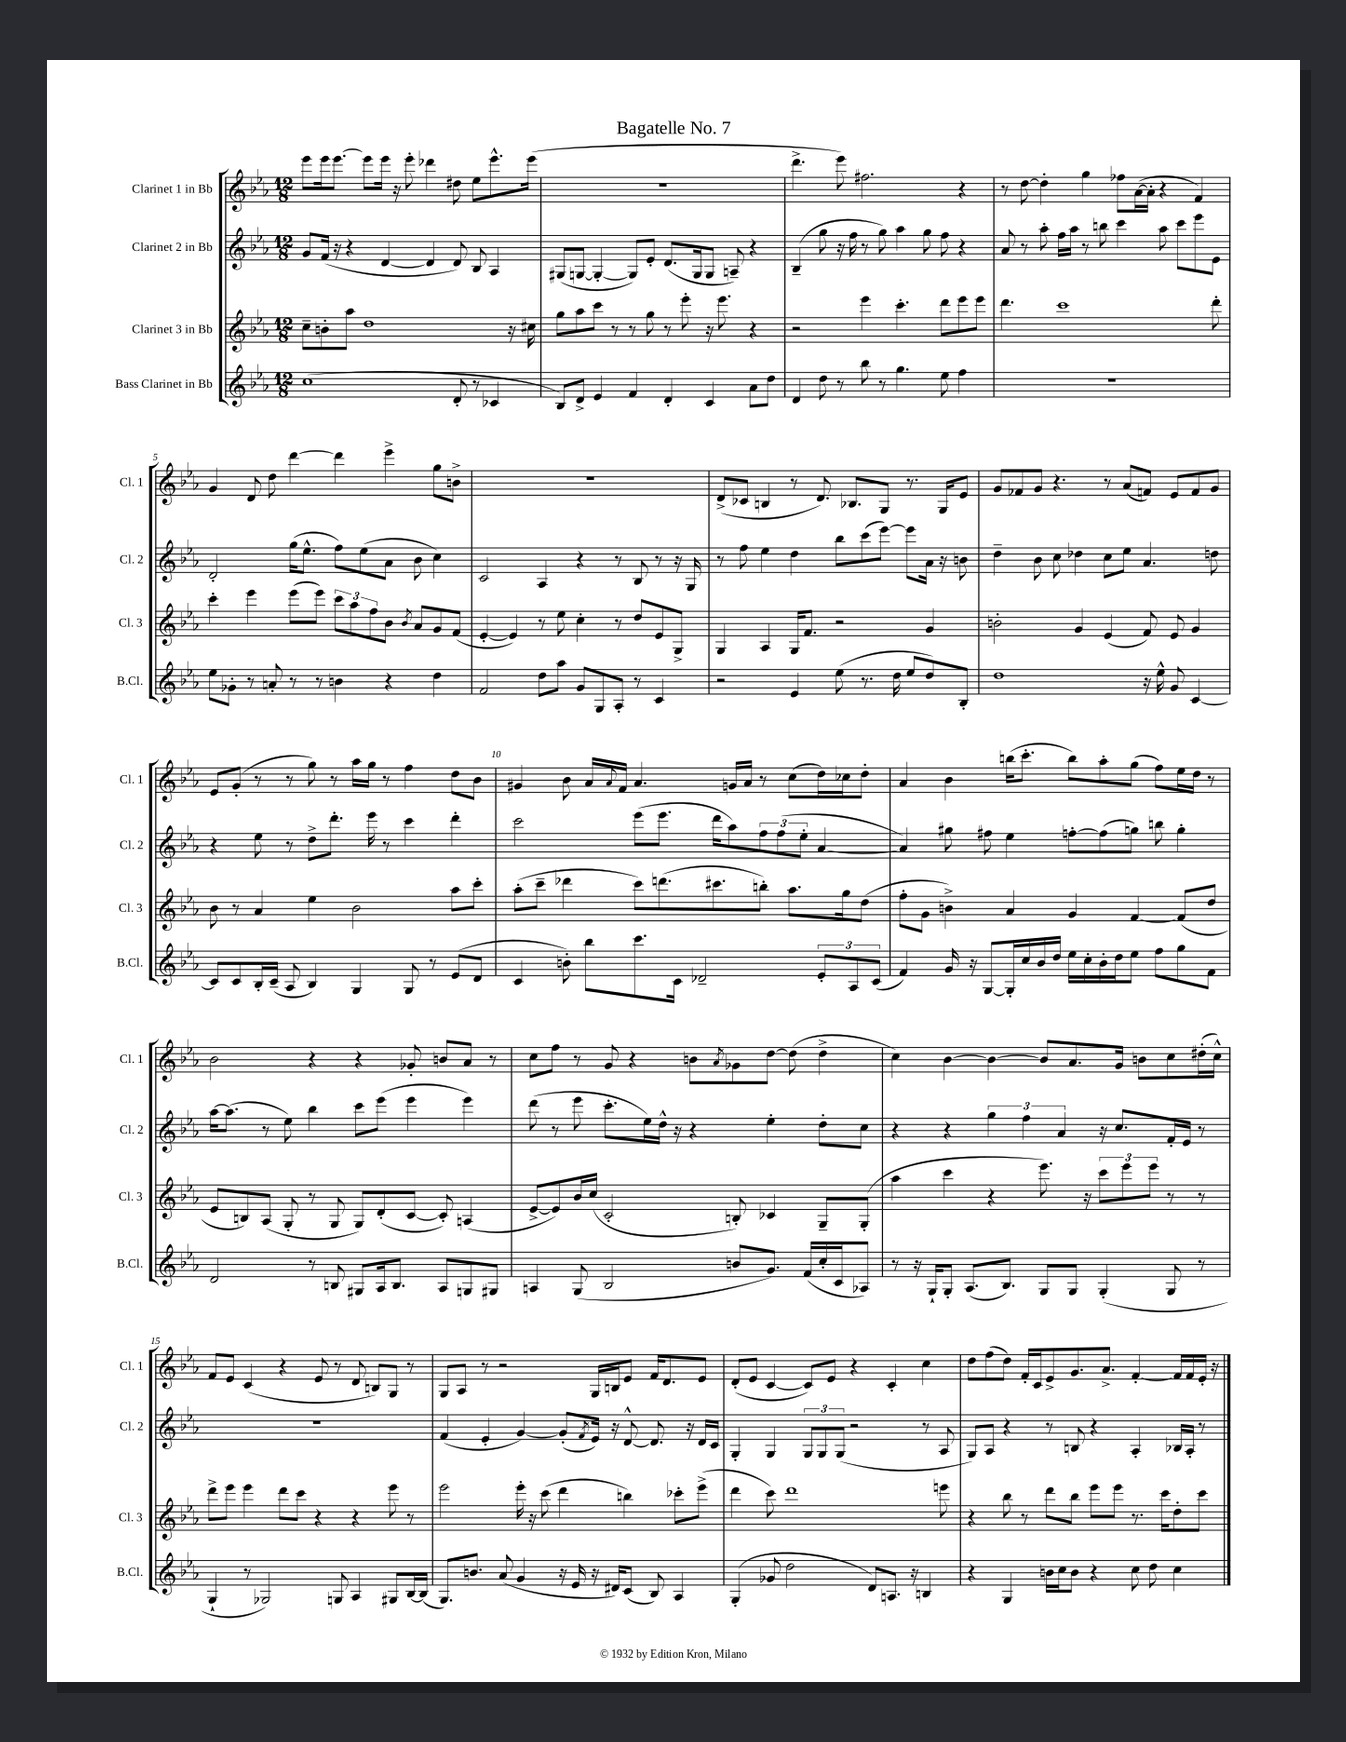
\header { title = "Bagatelle No. 7" }
<<
\new StaffGroup <<
\new Staff = "s0" \with { instrumentName = "Clarinet 1 in Bb" shortInstrumentName = "Cl. 1" } {
    \clef treble \key ees \major \numericTimeSignature \time 12/8
    ees'''8 ees'''16 ees'''8.~ ees'''8 ees'''16 r16 ees'''8-. des'''4 dis''8 ees''8 ees'''8.-^ ees'''16( |
    R1. |
    d'''4.-> ees'''8) fis''2. r4 |
    r8 d''8~ d''4-. g''4 fes''8 aes'16~( aes'16-. r4 f'4) |
    g'4 d'8 d''8 d'''4~ d'''4 ees'''4-> g''8 b'8-> |
    R1. |
    d'8->( ces'8 b4 r8 d'8.) bes8. g8 r8. g16 ees'8 |
    g'8 fes'8 g'8 r4. r8 aes'8( f'8) ees'8 f'8 g'8 |
    ees'8 g'8-.( r8 r8 g''8) r8 aes''16 g''16 r8 f''4 d''8 bes'8 |
    gis'4 bes'8 aes'16 \appoggiatura { aes'8 } f'16 aes'4. g'16 aes'16 r8 c''8( d''16) ces''16 d''8-. |
    aes'4 bes'4 b''16( c'''8.-. b''8) aes''8-. g''8( f''8) ees''16 d''16 r8 |
    bes'2 r4 r4 ges'8-. b'8 aes'8 r8 |
    c''8 f''8 r8 g'8 r4 b'8 \acciaccatura { aes'8 } ges'8 d''8~ d''8( d''4-> |
    c''4) bes'4~ bes'4~ bes'8 aes'8. g'16 b'8 c''8 dis''16-.( c''16-^) |
    f'8 ees'8 c'4( r4 ees'8 r8 d'8 b8) g8 r8 |
    g8 aes8 r8 r2 g16 b16 ees'8 f'16 d'8. ees'8 |
    d'8-.( ees'8 c'4~ c'8) ees'8 r4 c'4-. c''4 |
    d''8 f''8( d''8) f'16-. c'16 ees'8-> g'8. aes'8.-> f'4~-. f'16 f'16 ees'16-. r16 \bar "|." |
}
\new Staff = "s1" \with { instrumentName = "Clarinet 2 in Bb" shortInstrumentName = "Cl. 2" } {
    \clef treble \key ees \major \numericTimeSignature \time 12/8
    g'8 f'16( r16 r4 d'4~ d'4 d'8) bes8 aes4 |
    gis8( g8~ g4~-. g8) ees'8-. d'8.( g16 g8 a8--) r4 |
    bes4--( g''8 r16 f''16 r8 g''8) aes''4 g''8 f''8 r4 |
    aes'8 r8 aes''8-. f''16 aes''16 r8 b''8 c'''4 aes''8 c'''8 ees'''8 ees'8 |
    d'2-. g''16( ees''8.-^ f''8) ees''8( aes'8 bes'8 c''4) |
    c'2 aes4 r4 r8 bes8 r8 r16 g16 |
    r8 f''8 ees''4 d''4 bes''8 c'''8( ees'''8~) ees'''8 aes'16 r16 b'8 |
    d''4-- bes'8 c''8 des''4 c''8 ees''8 aes'4. d''8 |
    r4 ees''8 r8 d''8-> d'''8.-. ees'''16 r8 c'''4 d'''4-. |
    c'''2 ees'''8( ees'''8. d'''16 aes''8) \tuplet 3/2 { f''8 f''8( ees''8-. } aes'4~ |
    aes'4) gis''8 fis''8 ees''4 f''8~-. f''8( g''8) b''8 g''4-. |
    aes''16~ aes''8.( r8 ees''8) bes''4 c'''8 ees'''8( ees'''4 ees'''4) |
    d'''8( r8 ees'''8 c'''8.-. ees''16) d''16-^ r16 r4 ees''4-. d''8-. c''8 |
    r4 r4 \tuplet 3/2 { g''4 f''4 aes'4 } r16 c''8. f'16-. ees'16 r8 |
    R1. |
    f'4( ees'4-. g'4~) g'8-.( \acciaccatura { f'8 } ees'16) r16 d'8~-^ d'8. r16 d'16 c'16 |
    g4-. g4 \tuplet 3/2 { g8 g8 g8( } r2 r8 aes8 |
    g8) aes8 r4 r8 b8 r4 aes4-. bes16 aes16-. r8 \bar "|." |
}
\new Staff = "s2" \with { instrumentName = "Clarinet 3 in Bb" shortInstrumentName = "Cl. 3" } {
    \clef treble \key ees \major \numericTimeSignature \time 12/8
    c''8-- b'8-. aes''8 d''1 r16 cis''16 |
    g''8 aes''8 c'''8 r8 r8 g''8 r8 ees'''8-. r16 ees'''8. r4 |
    r2 ees'''4 c'''4.-. d'''8 ees'''8 ees'''8 |
    d'''4. c'''1 d'''8-. |
    c'''4-. ees'''4 ees'''8( ees'''8) \tuplet 3/2 { c'''8 aes''8 f''8 } bes'8 \acciaccatura { bes'8 } aes'8 g'8 f'8( |
    ees'4~-. ees'4) r8 ees''8 c''4-. r8 d''8 ees'8 g8-> |
    g4 aes4 g16 f'8. r2 g'4 |
    b'2-. g'4 ees'4( f'8) ees'8 g'4 |
    bes'8 r8 aes'4 ees''4 bes'2 aes''8 c'''8-. |
    aes''8-.( c'''8-- des'''4 c'''8) d'''8.( cis'''8. b''8-.) aes''8. g''16 d''8( |
    f''8-. g'8 b'4->) aes'4 g'4 f'4~ f'8( d''8 |
    ees'8 b8) aes8( g8-. r8 g8 g8) d'8-.( c'8~ c'8-.) a4( |
    ees'8~-> ees'8) bes'16 c''16( c'2-. b8-.) ces'4 g8-- g8-.( |
    aes''4 c'''4 r4 ees'''8.) r16 \tuplet 3/2 { c'''8 ees'''8 ees'''8 } r8 r8 |
    d'''8-> ees'''8 ees'''4 d'''8 c'''8 r4 r4 ees'''8 r8 |
    ees'''2 ees'''16-. r16 c'''8( d'''4 b''4) ces'''8-. ees'''8->( |
    d'''4 c'''8) d'''1 e'''8 |
    r4 bes''8 r8 d'''8 bes''8 ees'''8 ees'''8 r8. c'''16 d''8-. c'''8 \bar "|." |
}
\new Staff = "s3" \with { instrumentName = "Bass Clarinet in Bb" shortInstrumentName = "B.Cl." } {
    \clef treble \key ees \major \numericTimeSignature \time 12/8
    c''1( d'8-. r8 ces'4 |
    bes8) d'8-> ees'4 f'4 d'4-. c'4 aes'8 d''8 |
    d'4 d''8 r8 bes''8 r8 g''4. ees''8 f''4 |
    R1. |
    ees''8 ges'8-. r8 a'8-. r8 r8 b'4 r4 d''4 |
    f'2 d''8 aes''8 g'8 g8 aes8-. r8 c'4 |
    r2 ees'4 ees''8( r8. d''16 ees''8 d''8) bes8-. |
    d''1 r16 ees''16-^ g'8 c'4~ |
    c'8 c'8 bes16-. c'16--( aes8 bes4) g4 g8 r8 ees'8( d'8 |
    c'4 b'8-.) bes''8 c'''8. c'16 des'2-- \tuplet 3/2 { ees'8-. aes8 c'8( } |
    f'4) g'16 r16 g8~ g16-. c''16 bes'16 d''16 ees''16 c''16-. bes'16-. d''16 ees''8 f''8 g''8 f'8 |
    d'2 r8 b8 gis8 aes16 b8. aes8 g8 gis8 |
    a4 g8( bes2 b'8 g'8.) f'16( c''16-. c'16 aes8) |
    r8 r16 g16-! g8-. aes8.( bes8.) g8 g8 g4-.( g8 r8 |
    g4-! r8 ges2) g8 aes4 gis8 bes16~ bes16( |
    g8.) b'8. aes'8( g'4 r16 ees'16 r16 dis'16) c'8( bes8) aes4 |
    g4-.( ges'8 d''2 d'8) a8. r16 b4 |
    r4 g4 b'16 c''16 b'8 r4 c''8 d''8 c''4 \bar "|." |
}
>>
>>
\layout { \context { \Score \override BarNumber.break-visibility = ##(#f #t #t) barNumberVisibility = #(every-nth-bar-number-visible 5) } }
